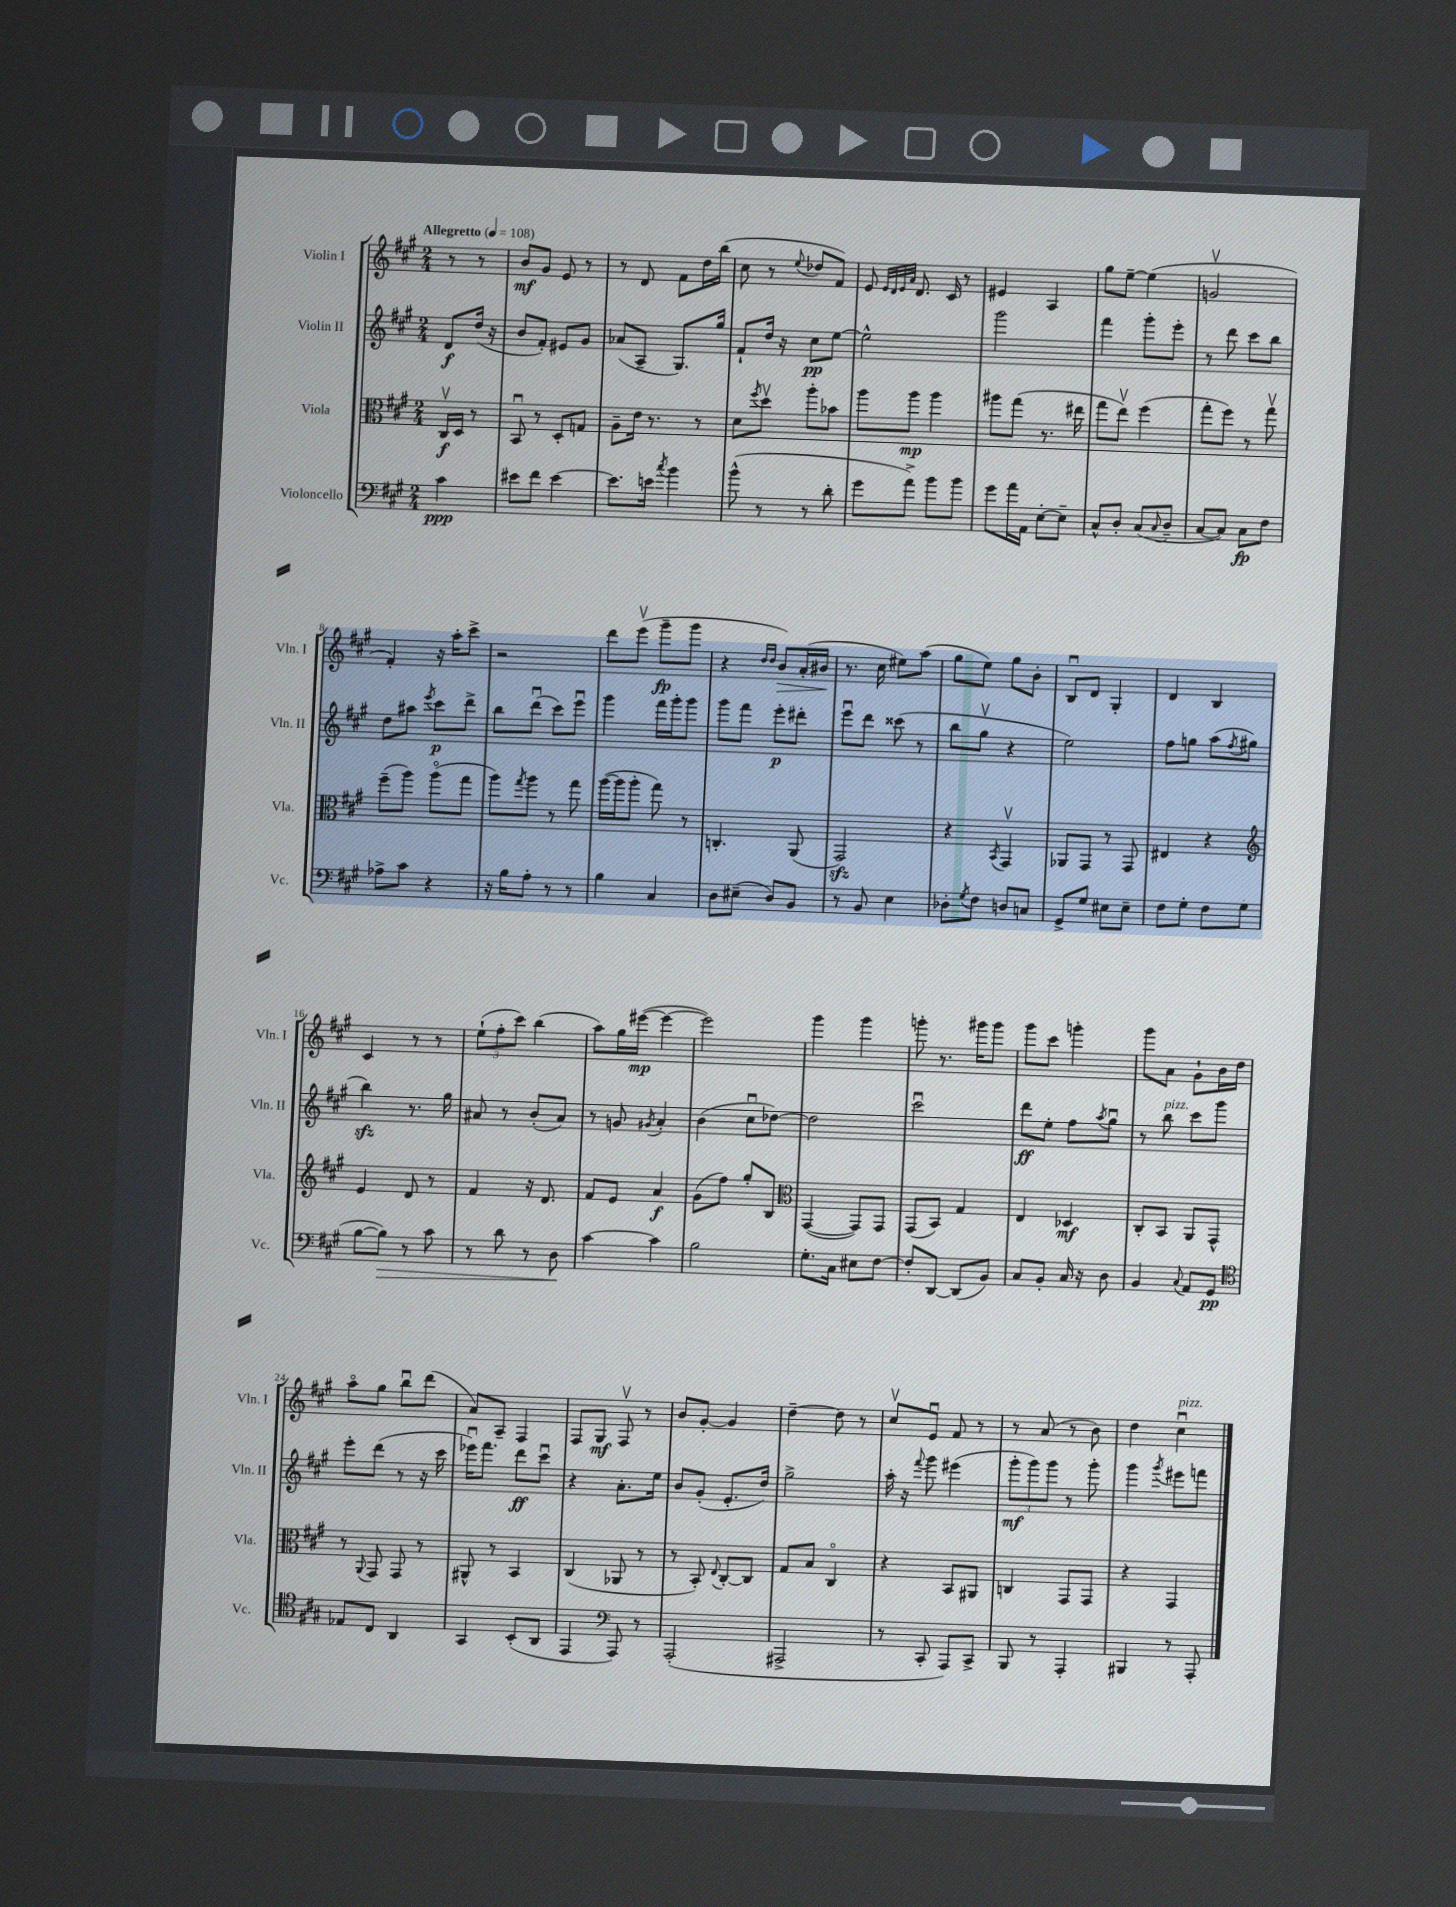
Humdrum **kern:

**kern	**dynam	**kern	**dynam	**kern	**dynam	**kern	**dynam
*part4	*part4	*part3	*part3	*part2	*part2	*part1	*part1
*staff4	*staff4	*staff3	*staff3	*staff2	*staff2	*staff1	*staff1
*I"Violoncello	*	*I"Viola	*	*I"Violin II	*	*I"Violin I	*
*I'Vc.	*	*I'Vla.	*	*I'Vln. II	*	*I'Vln. I	*
*clefF4	*	*clefC3	*	*clefG2	*	*clefG2	*
*k[f#c#g#]	*	*k[f#c#g#]	*	*k[f#c#g#]	*	*k[f#c#g#]	*
*M2/4	*	*M2/4	*	*M2/4	*	*M2/4	*
*MM108	*	*MM108	*	*MM108	*	*MM108	*
=	=	=	=	=	=	=	=
!	!	!	!	!	!	!LO:TX:a:B:t=Allegretto	!
4c#\	ppp	16C#v/LL	f	8d/L	f	8r	.
.	.	16D/JJ	.	.	.	.	.
.	.	8r	.	(16dd/Jk	.	8r	.
.	.	.	.	16r	.	.	.
=1	=1	=1	=1	=1	=1	=1	=1
8e#X\L	.	8BBu/	.	8b/L	.	8b/L	mf
8f#\J	.	8r	.	8f#'/J)	.	8g#/J	.
[4e#\	.	8D'/L	.	8e#X/L	.	8e/	.
.	.	8Gn/J	.	8g#/J	.	8r	.
=2	=2	=2	=2	=2	=2	=2	=2
8.e#\L]	.	8A~\L	.	(8a-X/L	.	8r	.
.	.	16e\Jk	.	8A~/J	.	8d/	.
16en\Jk	.	8.r	.	.	.	.	.
8qcc#/	.	.	.	.	.	.	.
4b\	.	.	.	8.G#/L)	.	8f#\L	.
.	.	8r	.	.	.	16dd\L	.
.	.	.	.	16gg#/Jk	.	(16bb\JJ	.
=3	=3	=3	=3	=3	=3	=3	=3
(8b^^\	.	8d\L	.	8f#`/L	.	8cc#\	.
.	.	8qff#/	.	.	.	.	.
8r	.	8ddv\J	.	16dd/Jk	.	8r	.
.	.	.	.	16r	.	.	.
.	.	.	.	.	.	8qqee/	.
8r	.	8aa'\L	.	8cc#\L	pp	8dd-X/L	.
8d'\	.	8b-X\J	.	[8ee\J	.	8f#/J)	.
=4	=4	=4	=4	=4	=4	=4	=4
8g#\L	.	8aa\L	.	2ee^^\]	.	8e/	.
.	.	.	.	.	.	32qqe/LLL	.
.	.	.	.	.	.	32qqd/	.
.	.	.	.	.	.	32qqe/	.
.	.	.	.	.	.	32qqa/JJJ	.
8a^\J)	.	8aa\J	mp	.	.	8.d/	.
8b\L	.	4aa\	.	.	.	.	.
.	.	.	.	.	.	16c#/	.
8b\J	.	.	.	.	.	8r	.
=5	=5	=5	=5	=5	=5	=5	=5
8g#\L	.	8aa#X\L	.	2ggg#\	.	4e#X/	.
16a\L	.	(8gg#\J	.	.	.	.	.
16AA\JJ	.	.	.	.	.	.	.
[8E'\L	.	8.r	.	.	.	4A/	.
8E~\J]	.	.	.	.	.	.	.
.	.	16ee#X\	.	.	.	.	.
=6	=6	=6	=6	=6	=6	=6	=6
8C#^^/L	.	8gg#\L	.	4fff#\	.	8gg#\L	.
8D'/J	.	8eev\J)	.	.	.	[8ee~\J	.
(8C#/L	.	(4ff#\	.	8ggg#'\L	.	(4ee\]	.
8qqC#/	.	.	.	.	.	.	.
8D~/J	.	.	.	8eee'\J	.	.	.
=7	=7	=7	=7	=7	=7	=7	=7
[8C#/L	.	8gg#'\L	.	8r	.	2gnv/	.
8C#/J])	.	8ff#\J)	.	8ddd\	.	.	.
8C#\L	fp	8r	.	8ccc#\L	.	.	.
8F#\J	.	8gg#v\	.	8bb\J	.	.	.
!!LO:LB:g=z
=8	=8	=8	=8	=8	=8	=8	=8
8A-X^\L	.	(8ff#~\L	.	8dd\L	.	4f#'/)	.
8c#\J	.	8aa\J)	.	8aa#X\J	.	.	.
.	.	.	.	8qeee/	.	.	.
4r	.	(8aa\L	.	8ccc#\L	p	16r	.
.	.	.	.	.	.	16aa'\KL	.
.	.	8gg#\J	.	8ddd^\J	.	8ccc#^\J	.
=9	=9	=9	=9	=9	=9	=9	=9
16r	.	8aa\L)	.	8bb\L	.	2r	.
16B\KL	.	.	.	.	.	.	.
.	.	8qgg#/	.	.	.	.	.
8A'\J	.	8aa\J	.	(8dddu\J	.	.	.
8r	.	8r	.	8ccc#\L)	.	.	.
8r	.	8gg#\	.	8eeeu\J	.	.	.
=10	=10	=10	=10	=10	=10	=10	=10
4B\	.	([16aa\LL	.	4ggg#\	.	8ddd\L	.
.	.	16aa\J]	.	.	.	.	.
.	.	8aa'\J	.	.	.	(8eeev\J	.
4C#/	.	8gg#\)	.	16fff#\LL	.	8ggg#~\L	fp
.	.	.	.	16ggg#'\J	.	.	.
.	.	8r	.	8ggg#\J	.	8ggg#\J	.
=11	=11	=11	=11	=11	=11	=11	=11
8D\L	.	4.Cn'/	.	8ggg#\L	.	4r	.
(8E#X~\J	.	.	.	8fff#\J	.	.	.
.	.	.	.	.	.	16qqdd/LL	.
.	.	.	.	.	.	16qqdd/JJ	.
!	!	!	!	!	!	!	!LO:HP:b
8D/L)	.	.	.	8eee'\L	p	8b/L)	>
8BB/J	.	(8AA/	.	8ddd#X'\J	.	(16a'/L	.
.	.	.	.	.	.	16b#X/JJ	.
.	.	.	.	.	.	.	]
=12	=12	=12	=12	=12	=12	=12	=12
8r	.	2GG#zz/)	.	8eeeu\L	.	8.r	.
8BB/	.	.	.	8ddd\J	.	.	.
.	.	.	.	.	.	16cc#\	.
4E\	.	.	.	(8ccc##X\	.	8ee#X\L)	.
.	.	.	.	8r	.	(8aa\J	.
=13	=13	=13	=13	=13	=13	=13	=13
8D-X'\L	.	4r	.	8bb\L	.	8gg#\L	.
8qG#/	.	.	.	.	.	.	.
8F#\J	.	.	.	8gg#v\J	.	8ee\J)	.
.	.	8qBB/	.	.	.	.	.
8Dn/L	.	4GG#v/	.	4r	.	8gg#\L	.
8Cn/J	.	.	.	.	.	8b'\J	.
=14	=14	=14	=14	=14	=14	=14	=14
8GG#^/L	.	8AA-X/L	.	2ee\)	.	8Bu/L	.
8G#/J	.	8GG#/J	.	.	.	8d/J	.
8E#X\L	.	8r	.	.	.	4G#'/	.
8E#~\J	.	8GG#/	.	.	.	.	.
=15	=15	=15	=15	=15	=15	=15	=15
8F#\L	.	4E#X/	.	8ff#\L	.	4d/	.
8G#'\J	.	.	.	8ggn\J	.	.	.
8F#\L	.	4r	.	(8aa\L	.	4B/	.
.	.	.	.	8qff#/	.	.	.
(8G#\J	.	.	.	8gg#X\J	.	.	.
!!LO:LB:g=z
=16	=16	=16	=16	=16	=16	=16	=16
*	*	*clefG2	*	*	*	*	*
[8B\L	.	4e/	.	4bbzz\)	.	4c#/	.
!	!LO:HP:b	!	!	!	!	!	!
8B\J])	>	.	.	.	.	.	.
8r	.	8d/	.	8.r	.	8r	.
8c#\	.	8r	.	.	.	8r	.
.	.	.	.	16gg#\	.	.	.
=17	=17	=17	=17	=17	=17	=17	=17
8r	.	4f#/	.	8a#X/	.	(12ee`\L	.
.	.	.	.	.	.	12ff#'\	.
8d\	.	.	.	8r	.	.	.
.	.	.	.	.	.	12ccc#\J)	.
8r	.	16r	.	(8b'/L	.	(4bb\	.
.	.	8.d/	.	.	.	.	.
8D\	.	.	.	8a#/J)	.	.	.
.	]	.	.	.	.	.	.
=18	=18	=18	=18	=18	=18	=18	=18
[4c#\	.	8f#/L	.	8r	.	8aa\L)	.
.	.	8e/J	.	8gn/	.	16gg#\L	.
.	.	.	.	.	.	([16eee#X\JJ	mp
.	.	.	.	8qg#X/	.	.	.
4c#\]	.	4a/	f	4a'/	.	4eee#\_	.
=19	=19	=19	=19	=19	=19	=19	=19
2B\	.	(8g#\L	.	(4b\	.	2eee#\])	.
.	.	8ff#\J)	.	.	.	.	.
.	.	8gg#'/L	.	8cc#u\L	.	.	.
.	.	8B/J	.	[8dd-X\J)	.	.	.
=20	=20	=20	=20	=20	=20	=20	=20
*	*	*clefC3	*	*	*	*	*
8.G#'\L	.	([4GG#/	.	2dd-\]	.	4ggg#\	.
16C#\Jk	.	.	.	.	.	.	.
8E#X\L	.	8GG#/L])	.	.	.	4ggg#\	.
[8F#\J	.	8GG#/J	.	.	.	.	.
=21	=21	=21	=21	=21	=21	=21	=21
8F#'/L]	.	(8GG#/L	.	2ccc#u\	.	8gggn'\	.
[8DD/J	.	8BB/J)	.	.	.	8.r	.
(8DD/L]	.	4G#/	.	.	.	.	.
.	.	.	.	.	.	16ggg#X\KL	.
8BB/J)	.	.	.	.	.	8ggg#\J	.
=22	=22	=22	=22	=22	=22	=22	=22
8C#/L	.	4E/	.	8ddd\L	ff	8ggg#\L	.
8BB'/J	.	.	.	8ee'\J	.	8ccc#\J	.
16C#/	.	4D-X/	mf	8ff#\L	.	4gggn'\	.
16r	.	.	.	.	.	.	.
.	.	.	.	8qaa/	.	.	.
8D\	.	.	.	8gg#u\J	.	.	.
=23	=23	=23	=23	=23	=23	=23	=23
4BB/	.	8C#'/L	.	8r	.	8ggg#\L	.
!	!	!	!	!LO:TX:a:i:t=pizz.	!	!	!
.	.	8BB/J	.	8bb\	.	8a\J	.
8qqC#/	.	.	.	.	.	.	.
8AA/L	.	8AA/L	.	8ccc#\L	.	8g#`\L	.
8GG#/J	pp	8GG#^^/J	.	8ggg#\J	.	16b\L	.
.	.	.	.	.	.	16dd\JJ	.
!!LO:LB:g=z
=24	=24	=24	=24	=24	=24	=24	=24
*clefC4	*	*	*	*	*	*	*
8E-X/L	.	8r	.	8eee'\L	.	8aa\L	.
.	.	8qqAA/	.	.	.	.	.
8C#/J	.	8GG#/	.	(8ddd\J	.	8gg#\J	.
4AA/	.	8GG#/	.	8r	.	8bbu\L	.
.	.	8r	.	16r	.	(8ddd\J	.
.	.	.	.	16ccc#\	.	.	.
=25	=25	=25	=25	=25	=25	=25	=25
4GG#/	.	8AA#X^^/	.	16eee-Xu\KL)	.	8a/L)	.
.	.	.	.	8.fff#\J	.	.	.
.	.	8r	.	.	.	8A~/J	.
(8BB'/L	.	4BB/	.	8ddd\L	ff	4F#/	.
8AA/J	.	.	.	8ccc#u\J	.	.	.
=26	=26	=26	=26	=26	=26	=26	=26
4EE/	.	(4C#/	.	4r	.	8F#/L	.
.	.	.	.	.	.	8G#/J	mf
*clefF4	*	*	*	*	*	*	*
8AAA/)	.	8AA-X/	.	8.a'\L	.	8F#v/	.
8r	.	8r	.	.	.	8r	.
.	.	.	.	16ee\Jk	.	.	.
=27	=27	=27	=27	=27	=27	=27	=27
(2AAA'/	.	8r	.	8b/L	.	8b/L	.
.	.	8BB'/)	.	(8g#'/J	.	[8g#'/J	.
.	.	8qqE/	.	.	.	.	.
.	.	[8C#'/L	.	8.e'/L	.	4g#/]	.
.	.	8C#/J]	.	.	.	.	.
.	.	.	.	16dd/Jk)	.	.	.
=28	=28	=28	=28	=28	=28	=28	=28
2AAA#X^/	.	8G#/L	.	2gg#^\	.	[4dd~\	.
.	.	8B/J	.	.	.	.	.
.	.	4C#/	.	.	.	8dd\]	.
.	.	.	.	.	.	8r	.
=29	=29	=29	=29	=29	=29	=29	=29
8r	.	4r	.	16aa'\	.	8cc#v/L	.
.	.	.	.	16r	.	.	.
.	.	.	.	8qqfff#/	.	.	.
8CC#'/	.	.	.	8ggg#\	.	8eu/J	.
8AAA/L)	.	8BB/L	.	(4eee#X\	.	8f#/	.
8CC#^/J	.	8AA#X/J	.	.	.	8r	.
=30	=30	=30	=30	=30	=30	=30	=30
8BBB/	.	4Cn/	.	12ggg#'\L	mf	8r	.
.	.	.	.	12ggg#\)	.	.	.
8r	.	.	.	.	.	(8a/	.
.	.	.	.	12ggg#\J	.	.	.
4AAA'/	.	8GG#/L	.	8r	.	8r	.
.	.	8GG#/J	.	8ggg#'\	.	8b\)	.
=31	=31	=31	=31	=31	=31	=31	=31
4BBB#X/	.	4r	.	4ggg#\	.	4dd\	.
.	.	.	.	8qggg#/	.	.	.
!	!	!	!	!	!	!LO:TX:a:i:t=pizz.	!
8r	.	4GG#/	.	8eee#X\L	.	4cc#u\	.
8AAA'/	.	.	.	8fffn\J	.	.	.
==	==	==	==	==	==	==	==
*-	*-	*-	*-	*-	*-	*-	*-
